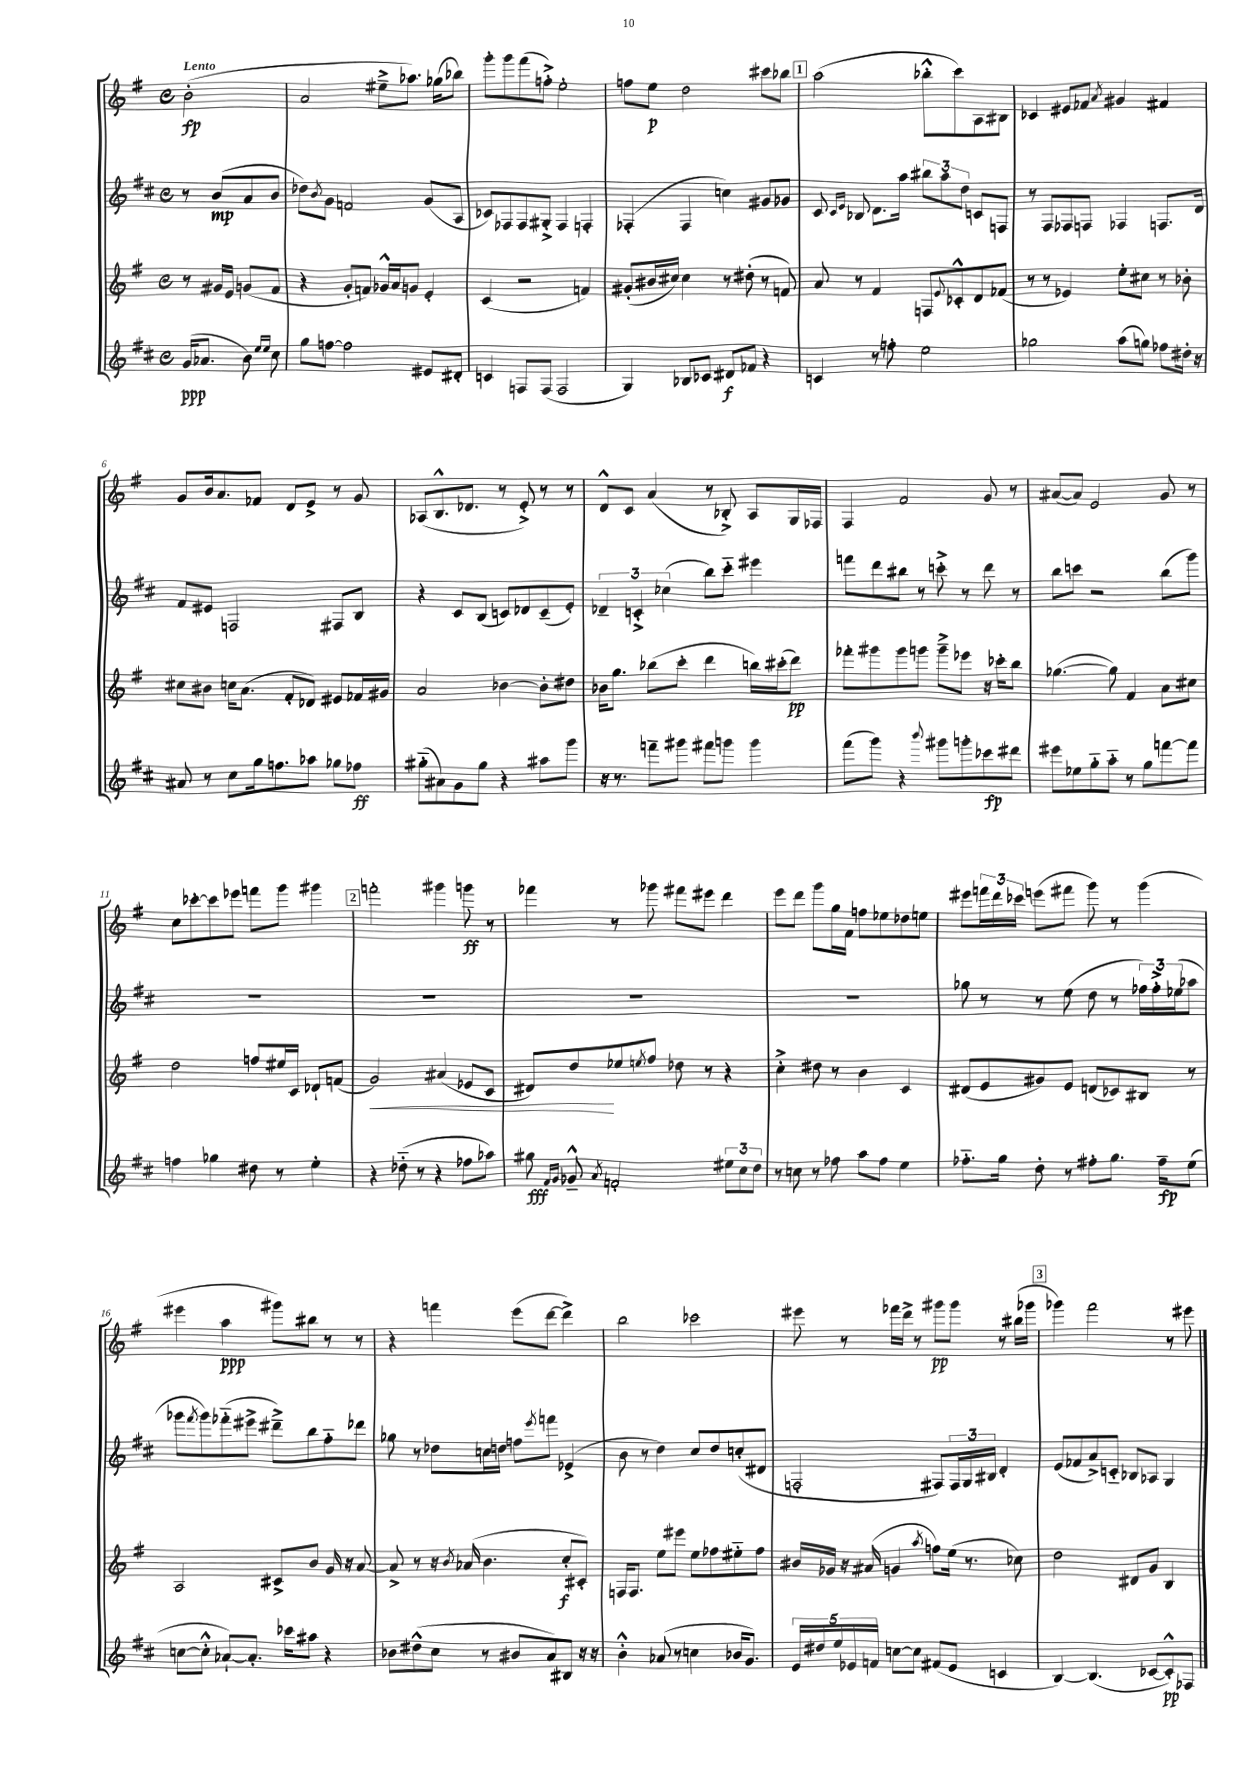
<<
\new StaffGroup <<
\new Staff = "s0" {
    \clef treble \key g \major \defaultTimeSignature \time 4/4 \partial 2 \tempo "Lento"
    b'2-.\fp( |
    a'2 eis''8---> aes''8.) ges''16( bes''8) |
    g'''8-. g'''8 fis'''8( f''8-.->) e''2-. |
    f''8 e''8\p d''2 cis'''8 bes''8 |
    \mark \markup { \box "1" } a''2( bes''8-.-^ c'''8) a8 bis8 |
    ces'4 eis'8 fes'8 \acciaccatura { a'8 } gis'4 fis'4 |
    g'8 b'16 a'8. fes'8 d'8 e'8-> r8 g'8 |
    aes8( b8.-^ des'8. r8 e'8-.->) r8 r8 |
    d'8-^ c'8 a'4( r8 bes8-.->) a8 g16 fes16 |
    fis4 fis'2 g'8 r8 |
    ais'8~( ais'8) e'2 g'8 r8 |
    c''8 ces'''8~-. ces'''8 ees'''8 f'''8 g'''8 gis'''4 |
    \mark \markup { \box "2" } f'''2-. gis'''4 g'''8\ff r8 |
    fes'''4 r8 ges'''8 fis'''8 eis'''8 d'''4 |
    e'''8 d'''8 g'''8 g''16 fis'16 f''8 ees''8 des''8 e''8 |
    eis'''8 \tuplet 3/2 { f'''16 d'''16 ces'''16 } e'''8( fis'''8 g'''8) r8 g'''4( |
    eis'''4 a''4\ppp gis'''8) bis''8 r8 r8 |
    r4 f'''4 e'''8( d'''8~ d'''4->) |
    b''2 ces'''2 |
    eis'''8 r8 fes'''16 d'''16-> r8 gis'''8\pp gis'''8 r8 bis''16( ges'''16 |
    \mark \markup { \box "3" } ges'''4) fis'''2 r8 eis'''8 \bar "|." |
}
\new Staff = "s1" {
    \clef treble \key d \major \defaultTimeSignature \time 4/4 \partial 2
    r8 b'8\mp( a'8 b'8 |
    des''8) \acciaccatura { b'8 } g'8 f'2 g'8( a8 |
    ces'8) fes8 fes8 gis8-.-> fes4 f4-. |
    fes4-.( fes4 c''4) gis'8 ges'8 |
    \mark \markup { \box "1" } cis'8 \grace { cis'16 e'16 } bes8 d'8. a''16 \tuplet 3/2 { bis''8 a''8 d''8 } c'8 f8 |
    r8 fis8 fes8 f8 fes4 f8. d'16 |
    fis'8 eis'8 f2 fis8 b8 |
    r4 cis'8 b8( c'8) des'8 c'8--( e'8-.) |
    \tuplet 3/2 { des'4-- c'4-.-> ces''4( } b''8) cis'''8-_ eis'''4 |
    f'''8 d'''8 bis''8 r8 c'''8-.-> r8 d'''8 r8 |
    b''8 c'''8 r2 b''8( g'''8) |
    R1 |
    \mark \markup { \box "2" } R1 |
    R1 |
    R1 |
    ges''8 r8 r8 e''8( d''8 r8 \tuplet 3/2 { fes''16) fes''16-.-> ees''16( } aes''8 |
    ges'''8 \acciaccatura { fis'''8 } ges'''8) fes'''8-_( eis'''8-> dis'''8--->) b''8 fis''8-_ des'''8 |
    ges''8 r8 des''8 c''16 d''16 f''8 \acciaccatura { e'''8 } f'''8 ees'4->( |
    b'8 r8 d''4) cis''8 d''8 c''8-.( dis'8 |
    f2-. fis8) \tuplet 3/2 { fis16 g16 bis16 } d'4-. |
    \mark \markup { \box "3" } e'8( fes'8 a'8->) c'8-_ bes8 aes8 g4 \bar "|." |
}
\new Staff = "s2" {
    \clef treble \key g \major \defaultTimeSignature \time 4/4 \partial 2
    r8 gis'16 e'16 g'8( fis'8 |
    r4 g'8-. f'8) ges'16-^ a'16 g'8 e'4-. |
    c'4( r2 f'4) |
    gis'8-.( bis'16 cis''16) cis''4 r8 dis''8-.( r8 f'8) |
    \mark \markup { \box "1" } a'8 r8 fis'4 f8 \appoggiatura { e'8 } ces'8-.-^ d'8 fes'8( |
    r8 r8 ees'4) e''8-. cis''8 r8 bes'8-. |
    cis''8 bis'8 c''16 a'8.( fis'8-. des'8) eis'8 fes'16 gis'16 |
    a'2 bes'4~ bes'8-. dis''8 |
    bes'16 g''8. bes''8( c'''8-. d'''4 b''16) cis'''16-.( d'''8\pp) |
    fes'''8-. gis'''8 gis'''8 g'''8 g'''8---> ees'''8 r16 ces'''16-. b''8 |
    ges''4.~( ges''8) fis'4 a'8 cis''8 |
    d''2 f''8 eis''16 c'16 des'8-! f'8( |
    \mark \markup { \box "2" } g'2\<) ais'4( ees'8 c'8 |
    dis'8) d''8\! ees''8 \acciaccatura { e''8 } fis''8 des''8 r8 r4 |
    c''4-.-> dis''8 r8 b'4 c'4 |
    dis'8( e'8 gis'8) e'8 d'8( ces'8) bis8 r8 |
    a2 cis'8-> b'8 g'16 r16 a'8~ |
    a'8-> r8 r16 \acciaccatura { b'8 } aes'16( b'4. c''8-.\f cis'8-.) |
    f16 f8. e''8 eis'''8 e''8 fes''8 eis''8-_ fes''8 |
    bis'16 ges'16 r16 ais'16( g'4 \acciaccatura { a''8 } f''8) e''16( r8. ces''8) |
    \mark \markup { \box "3" } d''2 dis'8 g'8 b4 \bar "|." |
}
\new Staff = "s3" {
    \clef treble \key d \major \defaultTimeSignature \time 4/4 \partial 2
    g'16\ppp( aes'8. b'8) \grace { e''16 e''16 } cis''8 |
    g''8 f''8~ f''2 eis'8 dis'8-. |
    c'4 f8 f8( f2 |
    g4) bes8 ces'8 dis'8\f fes'8 r4 |
    \mark \markup { \box "1" } c'4 r8 f''8-. e''2 |
    ges''2 a''8( g''8) fes''8 dis''16-. r16 |
    ais'8 r8 cis''8 g''16 f''8. aes''8 ges''8 fes''8\ff |
    gis''8-_( ais'8) g'8 gis''8 r4 ais''8 g'''8 |
    r16 r8. f'''8-- gis'''8 fis'''8 g'''8 g'''4 |
    fis'''8( g'''8) r4 \appoggiatura { b'''8 } gis'''8 g'''8-. ces'''8\fp dis'''8 |
    eis'''8 ees''8 g''8-_ a''8-_ r8 g''8 f'''8~ f'''8 |
    f''4 ges''4 dis''8 r8 e''4-. |
    \mark \markup { \box "2" } r4 des''8-_( r8 r4 fes''8 aes''8) |
    gis''8\fff \grace { fis'16 g'16 } ges'8---^ \acciaccatura { a'8 } f'2-. \tuplet 3/2 { eis''8 cis''8 d''8 } |
    r8 c''8 r8 fes''8 a''8 fes''8 e''4 |
    fes''8.-_ g''16 d''8-. r8 fis''8-. g''8. fis''16--\fp e''8( |
    c''8~ c''8-.-^ aes'8~-!) aes'8.-. ces'''16 ais''8 r4 |
    bes'8 dis''8-^( cis''8 r8 bis'8 a'8) bis8 r16 r16 |
    b'4-.-^ aes'8( r8 c''4 bes'16 g'8.) |
    \tuplet 5/4 { e'16 dis''16 e''16 ees'16 f'16 } c''8~ c''8 fis'8( ees'8 c'4 |
    \mark \markup { \box "3" } b4~) b4.( ces'8~ ces'8-.-^\pp) fes8 \bar "|." |
}
>>
>>
